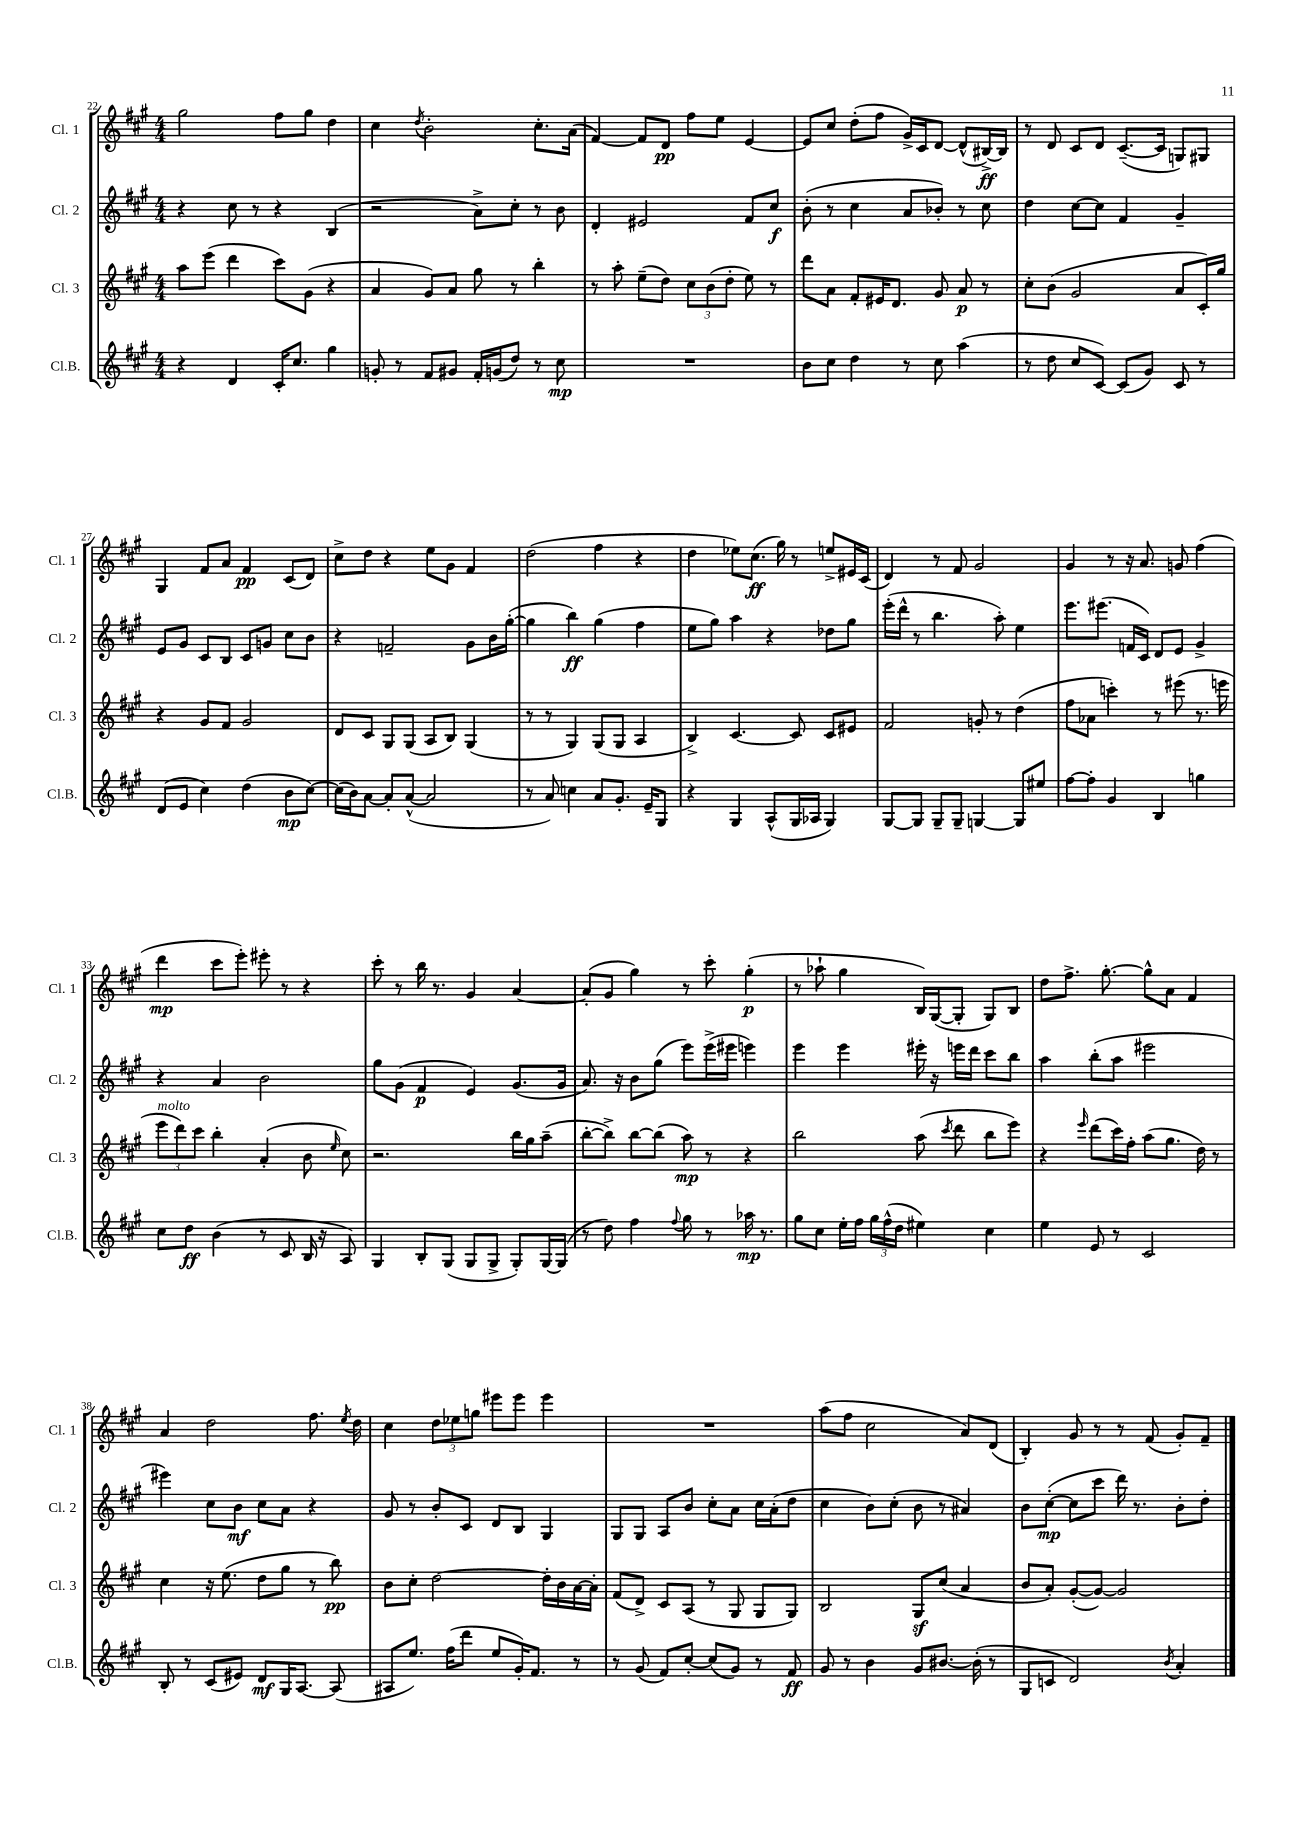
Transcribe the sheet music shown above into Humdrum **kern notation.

**kern	**kern	**kern	**kern
*staff4	*staff3	*staff2	*staff1
*clefG2	*clefG2	*clefG2	*clefG2
*k[f#c#g#]	*k[f#c#g#]	*k[f#c#g#]	*k[f#c#g#]
*M4/4	*M4/4	*M4/4	*M4/4
4r	8aa\L	4r	2gg#\
.	(8eee\J	.	.
4d/	4ddd\	8cc#\	.
.	.	8r	.
16c#'/LK	8ccc#\L)	4r	8ff#\L
8.cc#/J	.	.	.
.	(8g#\J	.	8gg#\J
4gg#\	4r	(4B/	4dd\
=	=	=	=
8g'/	4a/	2r	4cc#\
8r	.	.	.
.	.	.	8qdd/
8f#/L	8g#/L)	.	2b'\
8g#/J	8a/J	.	.
16f#'/LL	8gg#\	8a^\L)	.
(16g/J	.	.	.
8dd/J)	8r	8cc#'\J	.
8r	4bb'\	8r	8.cc#'\L
8cc#\	.	8b\	.
.	.	.	(16a\Jk
=	=	=	=
1r	8r	4d'/	[4f#/)
.	8aa'\	.	.
.	(8ee~\L	2e#/	8f#/]L
.	8dd\J)	.	8d/J
.	12cc#\L	.	8ff#\L
.	(12b\	.	.
.	.	.	8ee\J
.	12dd'\J	.	.
.	8ee\)	8f#/L	[4e/
.	8r	8cc#/J	.
=	=	=	=
8b\L	8ddd\L	(8b'\	8e/]L
8cc#\J	8a\J	8r	8cc#/J
4dd\	8f#'/L	4cc#\	(8dd'\L
.	16e#/K	.	8ff#\J
.	8.d/J	.	.
8r	.	8a/L	16g#^/LL)
.	.	.	16c#/J
8cc#\	8g#/	8b-'/J)	[8d/J
(4aa\	8a/	8r	(8d^^/]L
.	8r	8cc#\	[16B#^/L)
.	.	.	16B#/]JJ
=	=	=	=
8r	8cc#'\L	4dd\	8r
8dd\	(8b\J	.	8d/
8cc#/L	2g#/	[8cc#\L	8c#/L
[8c#/J)	.	8cc#\]J	8d/J
(8c#/]L	.	4f#/	([8.c#~/L
8g#/J)	.	.	.
.	.	.	16c#/]Jk
8c#/	8a/L	4g#~/	8G/L)
8r	16c#'/L)	.	8G#/J
.	16gg#/JJ	.	.
=	=	=	=
(8d/L	4r	8e/L	4G#/
8e/J	.	8g#/J	.
4cc#\)	8g#/L	8c#/L	8f#/L
.	8f#/J	8B/J	8a/J
(4dd\	2g#/	8c#/L	4f#/
.	.	8g/J	.
8b\L	.	8cc#\L	(8c#/L
[8cc#\J)	.	8b\J	8d/J)
=	=	=	=
(16cc#\]LL	8d/L	4r	8cc#^\L
16b\J)	.	.	.
[8a\J	8c#/J	.	8dd\J
8a'/]L	8G#/L	2f~/	4r
([8a^^/J	(8G#/J	.	.
2a/]	8A/L	.	8ee\L
.	8B/J)	.	8g#\J
.	(4G#/	8g#\L	4f#/
.	.	16b\L	.
.	.	([16gg#'\JJ	.
=	=	=	=
8r	8r	4gg#\]	(2dd\
8a/)	8r	.	.
4cc\	4G#/)	4bb\)	.
8a/L	(8G#/L	(4gg#\	4ff#\
8.g#'/J	8G#/J	.	.
.	4A/	4ff#\	4r
16e~/LK	.	.	.
8G#/J	.	.	.
=	=	=	=
4r	4B^/)	8ee\L	4dd\
.	.	8gg#\J)	.
4G#/	[4.c#/	4aa\	8ee-\L)
.	.	.	(8.cc#\J
(8A^^/L	.	4r	.
.	.	.	16gg#\)
16G#/L	8c#/]	.	8r
16A-/JJ	.	.	.
4G#/)	8c#/L	8dd-\L	8ee^/L
.	8e#/J	8gg#\J	16e#/L
.	.	.	(16c#/JJ
=	=	=	=
[8G#/L	2f#/	(16eee'\LL	4d/)
.	.	16ddd^^\JJ	.
8G#/]J	.	8r	.
8G#~/L	.	4.bb\	8r
8G#~/J	.	.	8f#/
[4G/	8g'/	.	2g#/
.	8r	8aa'\)	.
8G/]L	(4dd\	4ee\	.
8ee#/J	.	.	.
=	=	=	=
[8ff#\L	8ff#\L	8.eee\L	4g#/
8ff#'\]J	8a-\J	.	.
.	.	(8.eee#\J	.
4g#/	4ccc'\)	.	8r
.	.	16f/LL	16r
.	.	16c#/JJ)	8.a/
4B/	8r	8d/L	.
.	(8eee#\	8e/J	8g/
4gg\	8.r	4g#^/	(4ff#\
.	16eee\	.	.
=	=	=	=
8cc#\L	12eee\L	4r	4ddd\
.	12ddd\)	.	.
8dd\J	.	.	.
.	12ccc#\J	.	.
(4b\	4bb'\	4a/	8ccc#\L
.	.	.	8eee'\J)
8r	(4a'/	2b\	8eee#'\
8c#/	.	.	8r
16B/	8b\	.	4r
16r	.	.	.
.	16qqee/	.	.
8A/)	8cc#\)	.	.
=	=	=	=
4G#/	2.r	8gg#\L	8ccc#'\
.	.	(8g#\J	8r
8B'/L	.	4f#/	16bb\
.	.	.	8.r
(8G#/J	.	.	.
8G#/L	.	4e/)	4g#/
8G#^/J	.	.	.
8G#'/L)	16bb\LL	(8.g#/L	[4a/
.	16gg#\J	.	.
[16G#/L	(8aa~\J	.	.
(16G#/]JJ	.	16g#/Jk	.
=	=	=	=
8r	[8bb'\L	8.a/)	(8a'/]L
8dd\)	8bb^\]J)	.	8g#/J
.	.	16r	.
4ff#\	[8bb\L	8b\L	4gg#\)
.	(8bb\]J	(8gg#\J	.
8qqff#/	.	.	.
8gg#\	8aa\)	8eee\L)	8r
8r	8r	(16eee^\L	8ccc#'\
.	.	16eee#\JJ	.
16aa-\	4r	4eee\)	(4gg#'\
8.r	.	.	.
=	=	=	=
8gg#\L	2bb\	4eee\	8r
8cc#\J	.	.	8aa-`\
16ee'\LL	.	4eee\	4gg#\
16ff#\JJ	.	.	.
24gg#\LL	.	.	.
(24ff#^^\	.	.	.
24dd\JJ	.	.	.
4ee#\)	(8aa\	16eee#'\	16B/LL)
.	.	16r	([16G#/J
.	8qccc#/	.	.
.	8ddd\	16eee\LL	8G#'/]J
.	.	16ddd\JJ	.
4cc#\	8bb\L	8ccc#\L	8G#/L)
.	8eee\J)	8bb\J	8B/J
=	=	=	=
4ee\	4r	4aa\	8dd\L
.	.	.	8.ff#^\J
.	16qqeee/	.	.
8e/	(8ddd\L	(8bb'\L	.
.	.	.	[8.gg#'\
8r	16ccc#\L)	8aa\J	.
.	16ff#'\JJ	.	.
2c#/	(8aa\L	2eee#\	8gg#^^\]L
.	8.gg#\J	.	8a\J
.	.	.	4f#/
.	16dd\)	.	.
.	8r	.	.
=	=	=	=
8B'/	4cc#\	4eee#\)	4a/
8r	.	.	.
(8c#/L	16r	8cc#\L	2dd\
.	(8.ee\	.	.
8e#/J)	.	8b\J	.
8d/L	8dd\L	8cc#\L	.
16G#/K	8gg#\J	8a\J	.
[8.A/J	.	.	.
.	8r	4r	8.ff#\
(8A/]	8bb\)	.	.
.	.	.	8qee/
.	.	.	16dd\
=	=	=	=
8A#/L	8b\L	8g#/	4cc#\
8.ee/J)	8cc#'\J	8r	.
.	[2dd\	8b'/L	12dd\L
(16ff#\LK	.	.	.
.	.	.	12ee-\
8ddd\J	.	8c#/J	.
.	.	.	12gg\J
8ee/L	.	8d/L	8eee#\L
16g#'/K)	.	8B/J	8eee#\J
8.f#/J	.	.	.
.	16dd'\]LL	4G#/	4eee#\
.	16b\	.	.
8r	[16a\	.	.
.	16a'\]JJ	.	.
=	=	=	=
8r	(8f#/L	8G#/L	1r
(8g#/	8d^/J)	8G#/J	.
8f#/L)	8c#/L	8A/L	.
[8cc#'/J	(8A/J	8b/J	.
(8cc#/]L	8r	8cc#'\L	.
8g#/J)	8G#/	8a\J	.
8r	8G#/L	16cc#\LL	.
.	.	(16a'\J	.
8f#/	8G#/J)	8dd\J	.
=	=	=	=
8g#/	2B/	4cc#\	(8aa\L
8r	.	.	8ff#\J
4b\	.	8b\L)	2cc#\
.	.	(8cc#'\J	.
8g#/L	8G#/L	8b\	.
[8.b#/J	(8cc#/J	8r	.
.	4a/	4a#/)	8a/L)
(16b#'\]	.	.	.
8r	.	.	(8d/J
=	=	=	=
8G#/L	8b/L	8b\L	4B'/)
8c/J	8a'/J)	([8cc#'\J	.
2d/)	([8g#'/L	8cc#\]L	8g#/
.	8g#/_J)	8ccc#\J	8r
.	2g#/]	16ddd\)	8r
.	.	8.r	.
.	.	.	(8f#/
8qb/	.	.	.
4a'/	.	8b'\L	8g#'/L)
.	.	8dd'\J	8f#~/J
==	==	==	==
*-	*-	*-	*-
